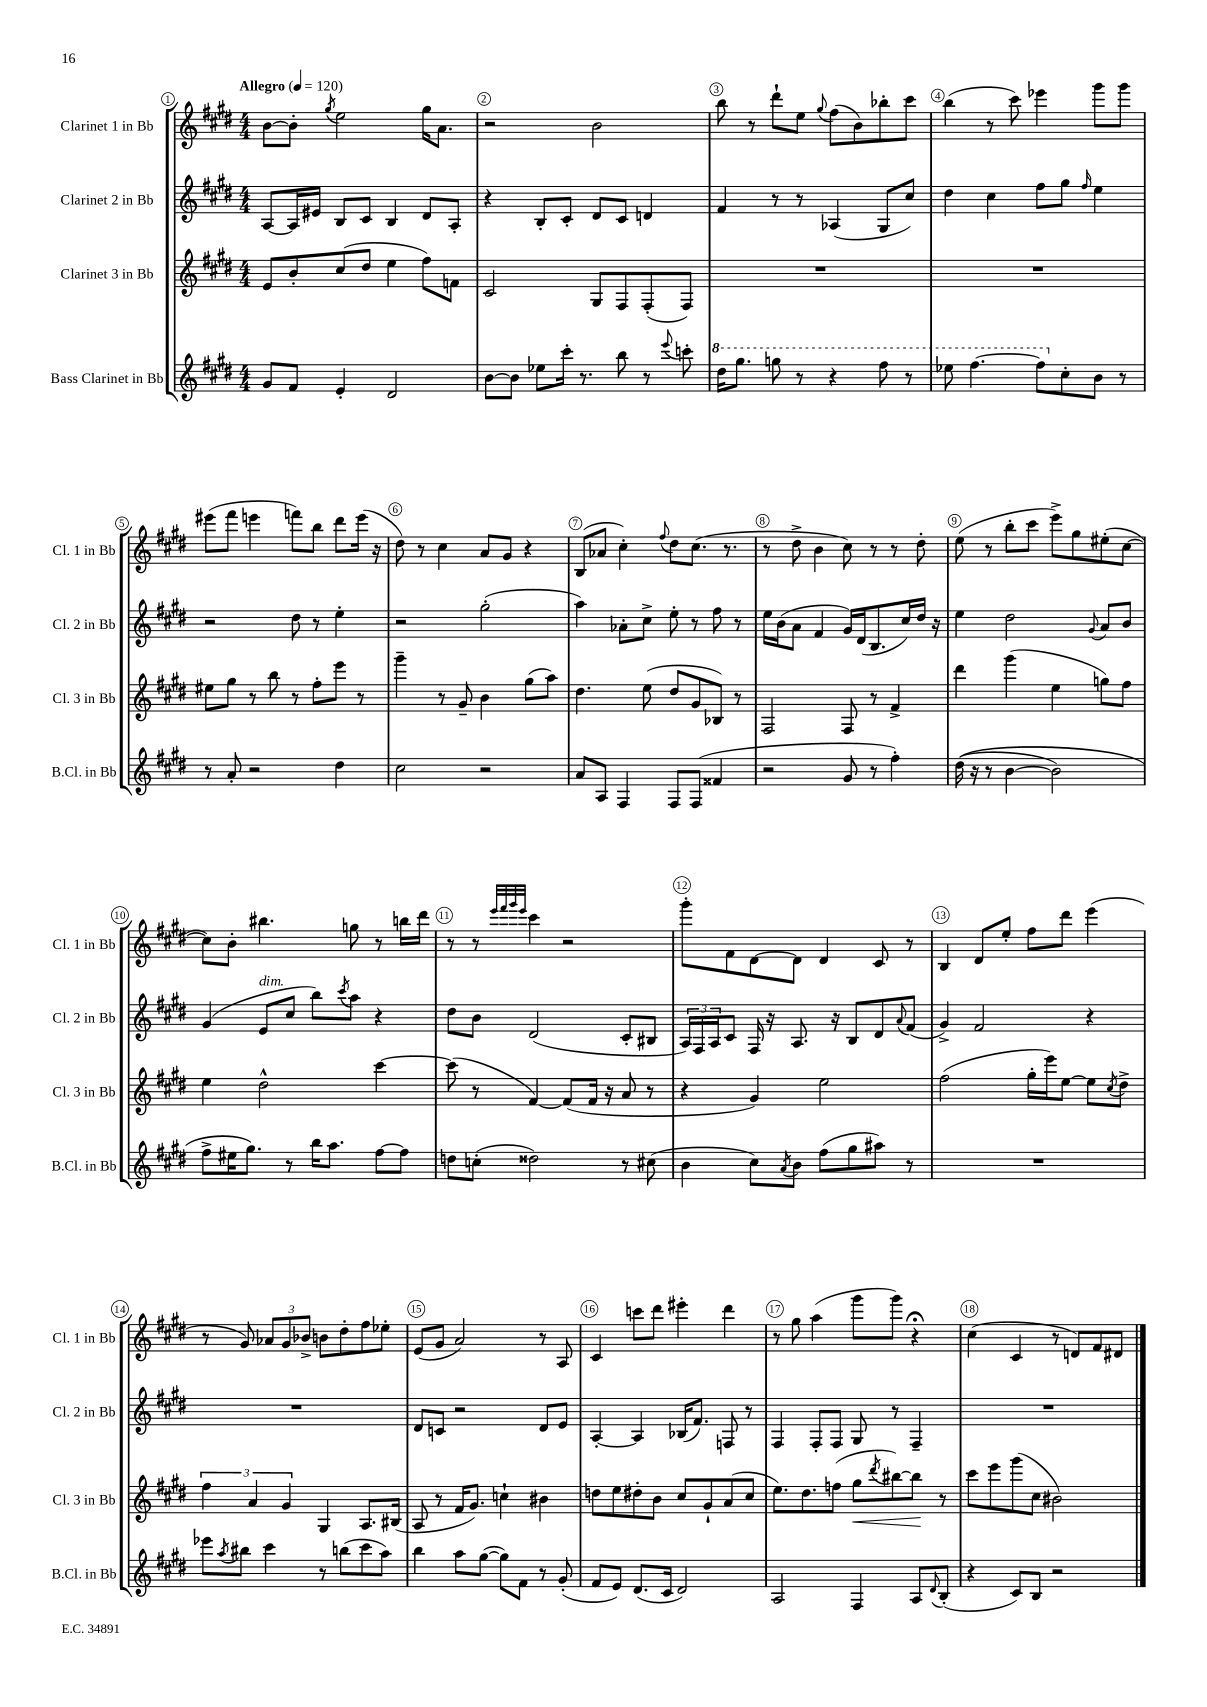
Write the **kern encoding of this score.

**kern	**kern	**kern	**kern
*staff4	*staff3	*staff2	*staff1
*clefG2	*clefG2	*clefG2	*clefG2
*k[f#c#g#d#]	*k[f#c#g#d#]	*k[f#c#g#d#]	*k[f#c#g#d#]
*M4/4	*M4/4	*M4/4	*M4/4
*MM120	*MM120	*MM120	*MM120
8g#	8e	[8A	[8b
8f#	8b'	16A]	8b']
.	.	16e#	.
.	.	.	8qgg#
4e'	(8cc#	8B	2ee
.	8dd#	8c#	.
2d#	4ee	4B	.
.	8ff#)	8d#	16gg#
.	.	.	8.a
.	8f	8A'	.
=	=	=	=
[8b	2c#	4r	2r
8b]	.	.	.
8ee-	.	8B'	.
16ccc#'	.	8c#'	.
8.r	.	.	.
.	8G#	8d#	2b
8bb	8F#	8c#	.
8r	(8F#'	4d	.
8qqeee	.	.	.
8ccc'	8F#)	.	.
=	=	=	=
16ddd#	1r	4f#	8bb
8.ggg#	.	.	.
.	.	.	8r
8ggg	.	8r	8ddd#`
8r	.	8r	8ee
.	.	.	8qqgg#
4r	.	(4A-	(8ff#
.	.	.	8b)
8fff#	.	8G#	8bb-'
8r	.	8cc#)	8ccc#
=	=	=	=
8eee-	1r	4dd#	(4bb
[4.fff#	.	.	.
.	.	4cc#	8r
.	.	.	8ccc#)
8fff#]	.	8ff#	4eee-
8cc#'	.	8gg#	.
.	.	16qqff#	.
8b	.	4ee	8ggg#
8r	.	.	8ggg#
=	=	=	=
8r	8ee#	2r	(8eee#
8a'	8gg#	.	8fff#
2r	8r	.	4eee
.	8bb	.	.
.	8r	8dd#	8fff)
.	8ff#'	8r	8bb
4dd#	8eee	4ee'	8ddd#
.	8r	.	(16eee
.	.	.	16r
=	=	=	=
2cc#	4ggg#~	2r	8dd#)
.	.	.	8r
.	8r	.	4cc#
.	8g#~	.	.
2r	4b	(2gg#'	8a
.	.	.	8g#
.	(8gg#	.	4r
.	8aa)	.	.
=	=	=	=
8a	4.dd#	4aa)	(8B
8A	.	.	8a-
4F#	.	8a-'	4cc#')
.	(8ee	8cc#^	.
.	.	.	8qqff#
8F#	8dd#	8ee'	8dd#
(8F#	8g#	8r	(8.cc#
4f##	8B-)	8ff#	.
.	.	.	8.r
.	8r	8r	.
=	=	=	=
2r	2F#	16ee	8r
.	.	(16b	.
.	.	8a	8dd#^
.	.	4f#	4b
8g#	8F#	16g#)	8cc#)
.	.	(16d#	.
8r	8r	8.B	8r
4ff#')	4f#^	.	8r
.	.	16cc#)	.
.	.	16dd#	8dd#'
.	.	16r	.
=	=	=	=
&((16dd#	4ddd#	4ee	(8ee
16r	.	.	.
8r	.	.	8r
[4b	(4ggg#	2dd#	8bb'
.	.	.	8ccc#
2b])	4ee	.	8eee^)
.	.	.	8gg#
.	.	8qqg#	.
.	8gg)	8a	(8ee#'
.	8ff#	8b	[8cc#
=	=	=	=
8ff#^	4ee	(4g#	8cc#])
16ee#	.	.	8b'
8.gg#&)	.	.	.
.	2dd#^^	8e	4.bb#
8r	.	8cc#	.
16bb	.	8bb)	.
8.aa	.	.	.
.	.	8qccc#	.
.	.	8aa	8gg
[8ff#	[4ccc#	4r	8r
8ff#]	.	.	16bb
.	.	.	16ddd#
=	=	=	=
8dd	(8ccc#]	8dd#	8r
(8cc'	8r	8b	8r
.	.	.	32qqeee
.	.	.	32qqfff#
.	.	.	32qqggg#
.	.	.	32qqeee
2dd##)	[4f#)	(2d#	4ccc#
.	(8f#]	.	2r
.	16f#	.	.
.	16r	.	.
8r	8a	8c#'	.
(8cc#	8r	8B#	.
=	=	=	=
4b	4r	24A)	8ggg#'
.	.	24F#	.
.	.	24A	.
.	.	8c#	8f#
8cc#)	4g#)	16F#	[8d#
.	.	16r	.
8qa	.	.	.
8b	.	8.A	8d#]
(8ff#	2ee	.	4d#
.	.	16r	.
8gg#	.	8B	.
8aa#)	.	8d#	8c#
.	.	8qqa	.
8r	.	(8f#	8r
=	=	=	=
1r	(2ff#	4g#^)	4B
.	.	2f#	8d#
.	.	.	8ee'
.	16gg#'	.	8ff#
.	16eee)	.	.
.	[8ee	.	8ddd#
.	8ee]	4r	(4eee
.	8qcc#	.	.
.	8dd#^	.	.
=	=	=	=
8eee-	6ff#	1r	8r
8qaa	.	.	.
8bb#	.	.	8g#)
.	6a	.	.
4ccc#	.	.	12a-
.	6g#	.	12g#
.	.	.	12b-^
8r	4G#	.	8b
(8bb	.	.	8dd#'
8ccc#	8.A	.	8ff#
8aa)	.	.	8ee-'
.	(16B#	.	.
=	=	=	=
4bb	8A	8d#	(8e
.	8r	8c	8g#
8aa	16f#	2r	2a)
.	8.g#)	.	.
([8gg#	.	.	.
8gg#])	4cc`	.	.
8f#	.	.	.
8r	4b#	8d#	8r
(8g#'	.	8e	8A
=	=	=	=
8f#	8dd	[4A'	4c#
8e)	8ee	.	.
(8.d#	8dd#'	4A]	8ccc
.	8b	.	8ddd#
16c#	.	.	.
2d#)	8cc#	(16B-	4eee#'
.	.	8.f#)	.
.	8g#`	.	.
.	(8a	8F	4ddd#
.	8cc#	8r	.
=	=	=	=
2A	8.ee)	4F#	8r
.	.	.	8gg#
.	8.dd#	.	.
.	.	8F#'	(4aa
.	(8ff	8F#	.
4F#	8gg#	8G#	8ggg#
.	8qddd#	.	.
.	[8bb#)	8r	8ggg#)
8A	8bb#]	4F#~	4r;
8qqd#	.	.	.
(8B'	8r	.	.
=	=	=	=
4r	8ccc#	1r	(4cc#
.	8eee	.	.
8c#)	(8ggg#	.	4c#
8B	8cc#	.	.
2r	2b#)	.	8r
.	.	.	8d)
.	.	.	8f#
.	.	.	8d#
==	==	==	==
*-	*-	*-	*-
